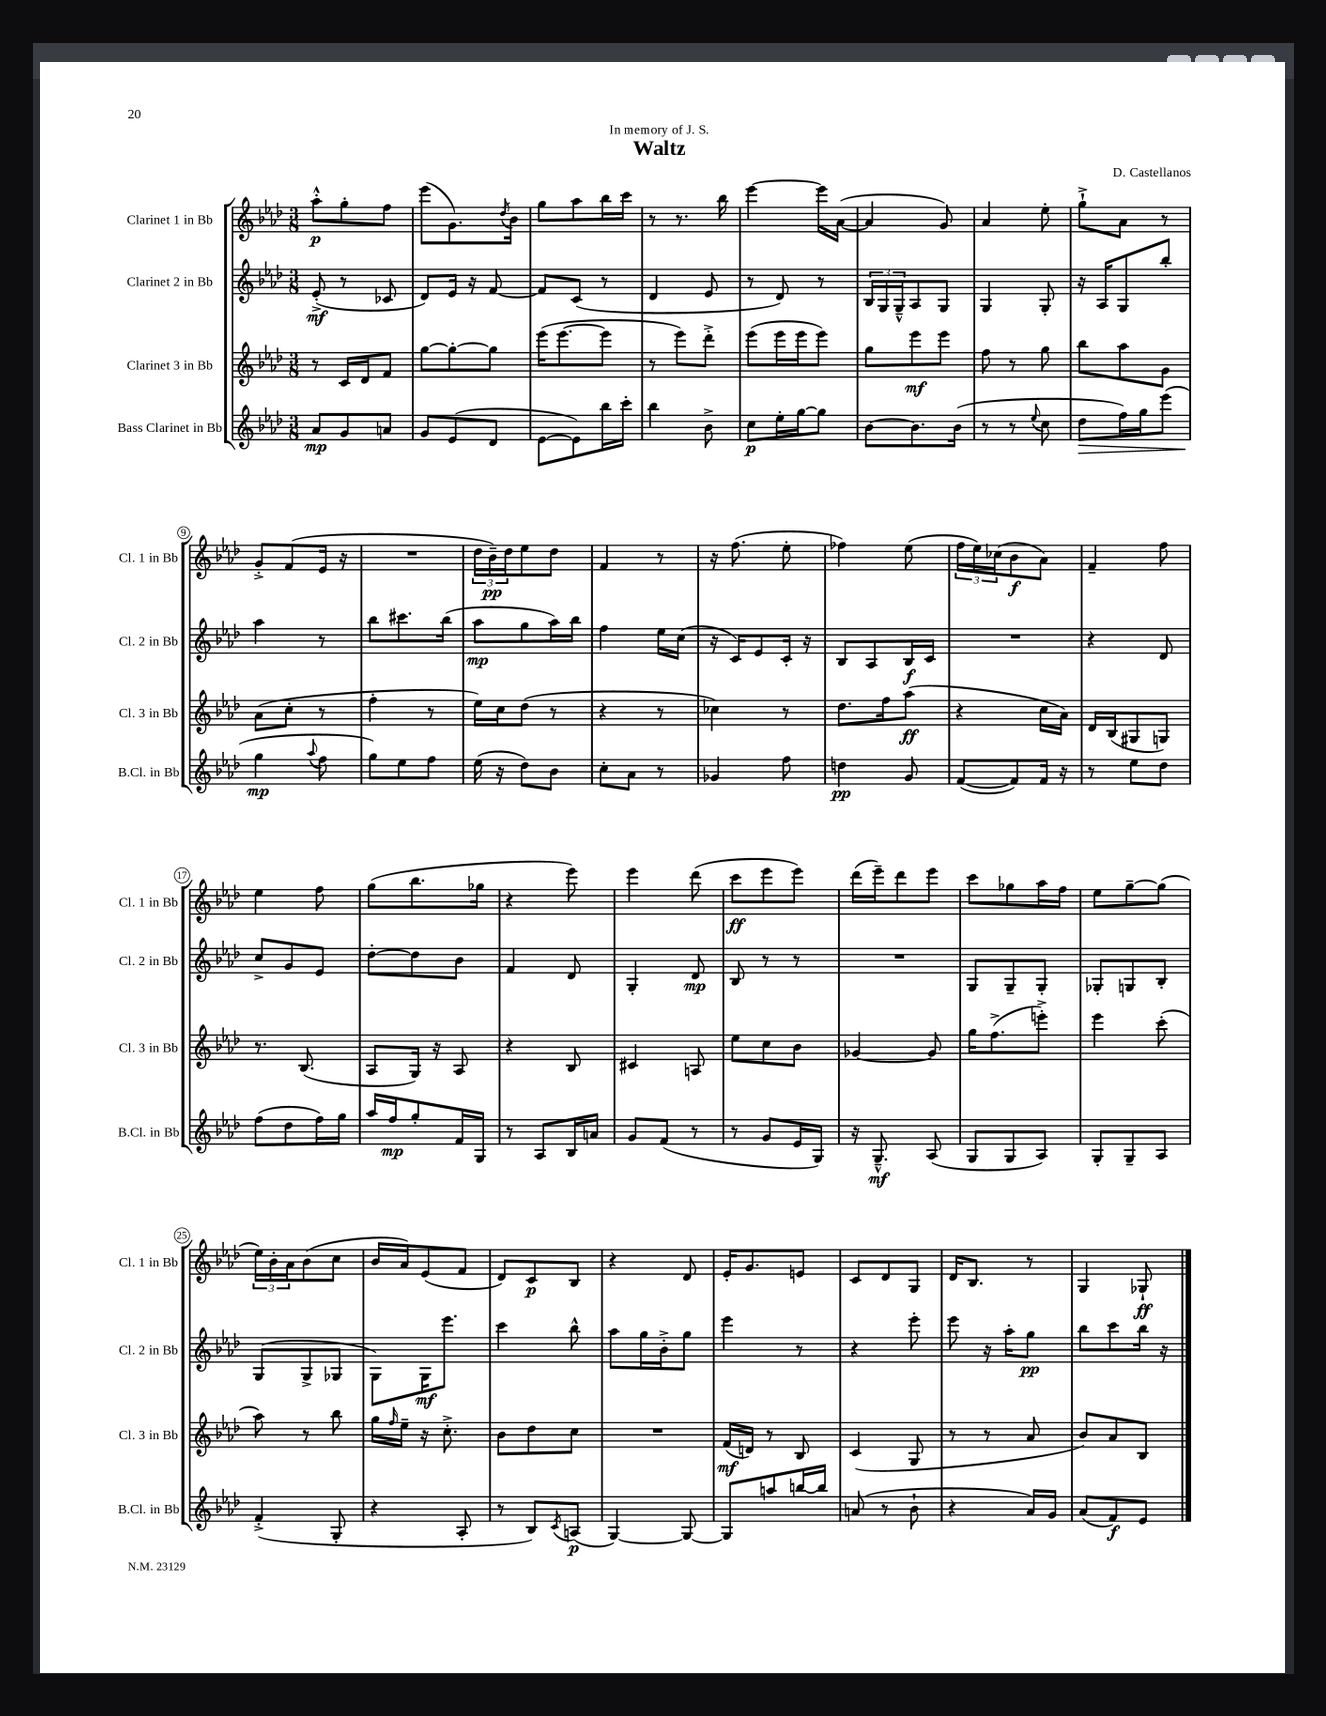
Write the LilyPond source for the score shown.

\header { title = "Waltz" composer = "D. Castellanos" dedication = "In memory of J. S." }
<<
\new StaffGroup <<
\new Staff = "s0" \with { instrumentName = "Clarinet 1 in Bb" shortInstrumentName = "Cl. 1 in Bb" } {
    \clef treble \key aes \major \numericTimeSignature \time 3/8
    aes''8-.-^\p g''8-. f''8 |
    ees'''8( g'8.) \acciaccatura { des''8 } bes'16 |
    g''8 aes''8 bes''16 c'''16 |
    r8 r8. bes''16 |
    ees'''4~ ees'''16 aes'16~( |
    aes'4 g'8) |
    aes'4 ees''8-. |
    g''8-!-> aes'8 r8 |
    g'8-.-> f'8( ees'16 r16 |
    R4. |
    \tuplet 3/2 { des''16 bes'16--\pp) des''16 } ees''8 des''8 |
    f'4 r8 |
    r16 f''8.( ees''8-. |
    fes''4) ees''8( |
    \tuplet 3/2 { f''16 ees''16) ces''16( } bes'8\f aes'8) |
    f'4-- f''8 |
    ees''4 f''8 |
    g''8( bes''8. ges''16 |
    r4 ees'''8) |
    ees'''4 des'''8( |
    c'''8\ff ees'''8 ees'''8) |
    des'''16( ees'''16--) des'''8 ees'''8 |
    c'''8 ges''8 aes''16 f''16 |
    ees''8 g''8~-- g''8( |
    \tuplet 3/2 { ees''16) bes'16-. aes'16 } bes'8( c''8 |
    bes'16 aes'16) ees'8( f'8 |
    des'8) c'8\p bes8 |
    r4 des'8 |
    ees'16-. g'8. e'8 |
    c'8 des'8 g8 |
    des'16 bes8. r8 |
    g4 ges8-!\ff \bar "|." |
}
\new Staff = "s1" \with { instrumentName = "Clarinet 2 in Bb" shortInstrumentName = "Cl. 2 in Bb" } {
    \clef treble \key aes \major \numericTimeSignature \time 3/8
    ees'8-.->\mf( r8 ces'8 |
    des'8) ees'16 r16 f'8~ |
    f'8 c'8( r8 |
    des'4 ees'8 |
    r8 des'8) r8 |
    \tuplet 3/2 { bes16 g16 g16---^ } aes8 g8 |
    g4 g8-. |
    r16 aes16 g8 bes''8-. |
    aes''4 r8 |
    bes''8 cis'''8. bes''16( |
    aes''8\mp g''8 aes''16) bes''16 |
    f''4 ees''16 c''16( |
    r16 c'16) ees'8 c'16-. r16 |
    bes8 aes8 bes16\f c'16 |
    R4. |
    r4 des'8 |
    c''8-> g'8 ees'8 |
    des''8~-. des''8 bes'8 |
    f'4 des'8 |
    g4-. des'8\mp |
    bes8 r8 r8 |
    R4. |
    g8 g8-- g8-. |
    ges8-. g8 bes8-. |
    g8( g8-> ges8 |
    g8) g16\mf ees'''8. |
    c'''4 bes''8-^ |
    aes''8 g''16 bes'16-.-> g''8 |
    ees'''4 r8 |
    r4 ees'''8-. |
    ees'''8 r16 aes''16-. g''8\pp |
    bes''8 c'''8 bes''16 r16 \bar "|." |
}
\new Staff = "s2" \with { instrumentName = "Clarinet 3 in Bb" shortInstrumentName = "Cl. 3 in Bb" } {
    \clef treble \key aes \major \numericTimeSignature \time 3/8
    r8 c'16 des'16 f'8 |
    g''8~ g''8~-. g''8 |
    ees'''16( ees'''8.~ ees'''8 |
    r8 ees'''8) des'''8-.-> |
    ees'''8( ees'''16 ees'''16 ees'''8) |
    g''8 ees'''8\mf ees'''8 |
    f''8 r8 g''8 |
    bes''8 aes''8 g'8 |
    aes'8( c''8-. r8 |
    f''4-. r8 |
    ees''16) c''16 des''8( r8 |
    r4 r8 |
    ces''4) r8 |
    des''8. f''16 aes''8\ff( |
    r4 c''16 aes'16) |
    des'16 bes16( gis8 g8) |
    r8. bes8.( |
    aes8 g16) r16 aes8 |
    r4 bes8 |
    cis'4 a8 |
    ees''8 c''8 bes'8 |
    ges'4~ ges'8 |
    g''16 f''8.->( e'''8-.->) |
    ees'''4 c'''8-.( |
    aes''8) r8 bes''8 |
    g''16 \grace { f''16 } ees''16-- r16 c''8.-.-> |
    bes'8 des''8 c''8 |
    R4. |
    f'16\mf( d'16) r8 bes8 |
    c'4( g8 |
    r8 r8 aes'8 |
    bes'8) aes'8 bes8 \bar "|." |
}
\new Staff = "s3" \with { instrumentName = "Bass Clarinet in Bb" shortInstrumentName = "B.Cl. in Bb" } {
    \clef treble \key aes \major \numericTimeSignature \time 3/8
    aes'8\mp g'8 a'8 |
    g'8 ees'8( des'8 |
    ees'8~ ees'8) bes''16 c'''16-. |
    bes''4 bes'8-> |
    c''8\p ees''16-. g''16~ g''8 |
    bes'8~ bes'8. bes'16( |
    r8 r8 \appoggiatura { ees''8 } c''8 |
    des''8\> f''16) g''16 ees'''8( |
    g''4\mp\! \appoggiatura { aes''8 } f''8 |
    g''8) ees''8 f''8 |
    ees''16( r16 des''8) bes'8 |
    c''8-. aes'8 r8 |
    ges'4 f''8 |
    d''4\pp g'8 |
    f'8~( f'8) f'16 r16 |
    r8 ees''8 des''8 |
    f''8( des''8 f''16) g''16 |
    aes''16 f''16\mp g''8-. f'16 g16 |
    r8 aes8 bes16 a'16 |
    g'8 f'8( r8 |
    r8 g'8 ees'16 g16) |
    r16 g8.---^\mf aes8( |
    g8 g8 aes8) |
    g8-. g8-- aes8 |
    f'4-.->( g8-. |
    r4 aes8-. |
    r8 bes8) \acciaccatura { c'8 } a8\p( |
    g4~) g8~ |
    g8 a''8 b''16~ b''16 |
    a'8( r8 bes'8-! |
    r4 aes'16) g'16 |
    aes'8( f'8\f) ees'8 \bar "|." |
}
>>
>>
\layout { \context { \Score \override BarNumber.stencil = #(make-stencil-circler 0.1 0.3 ly:text-interface::print) } }
